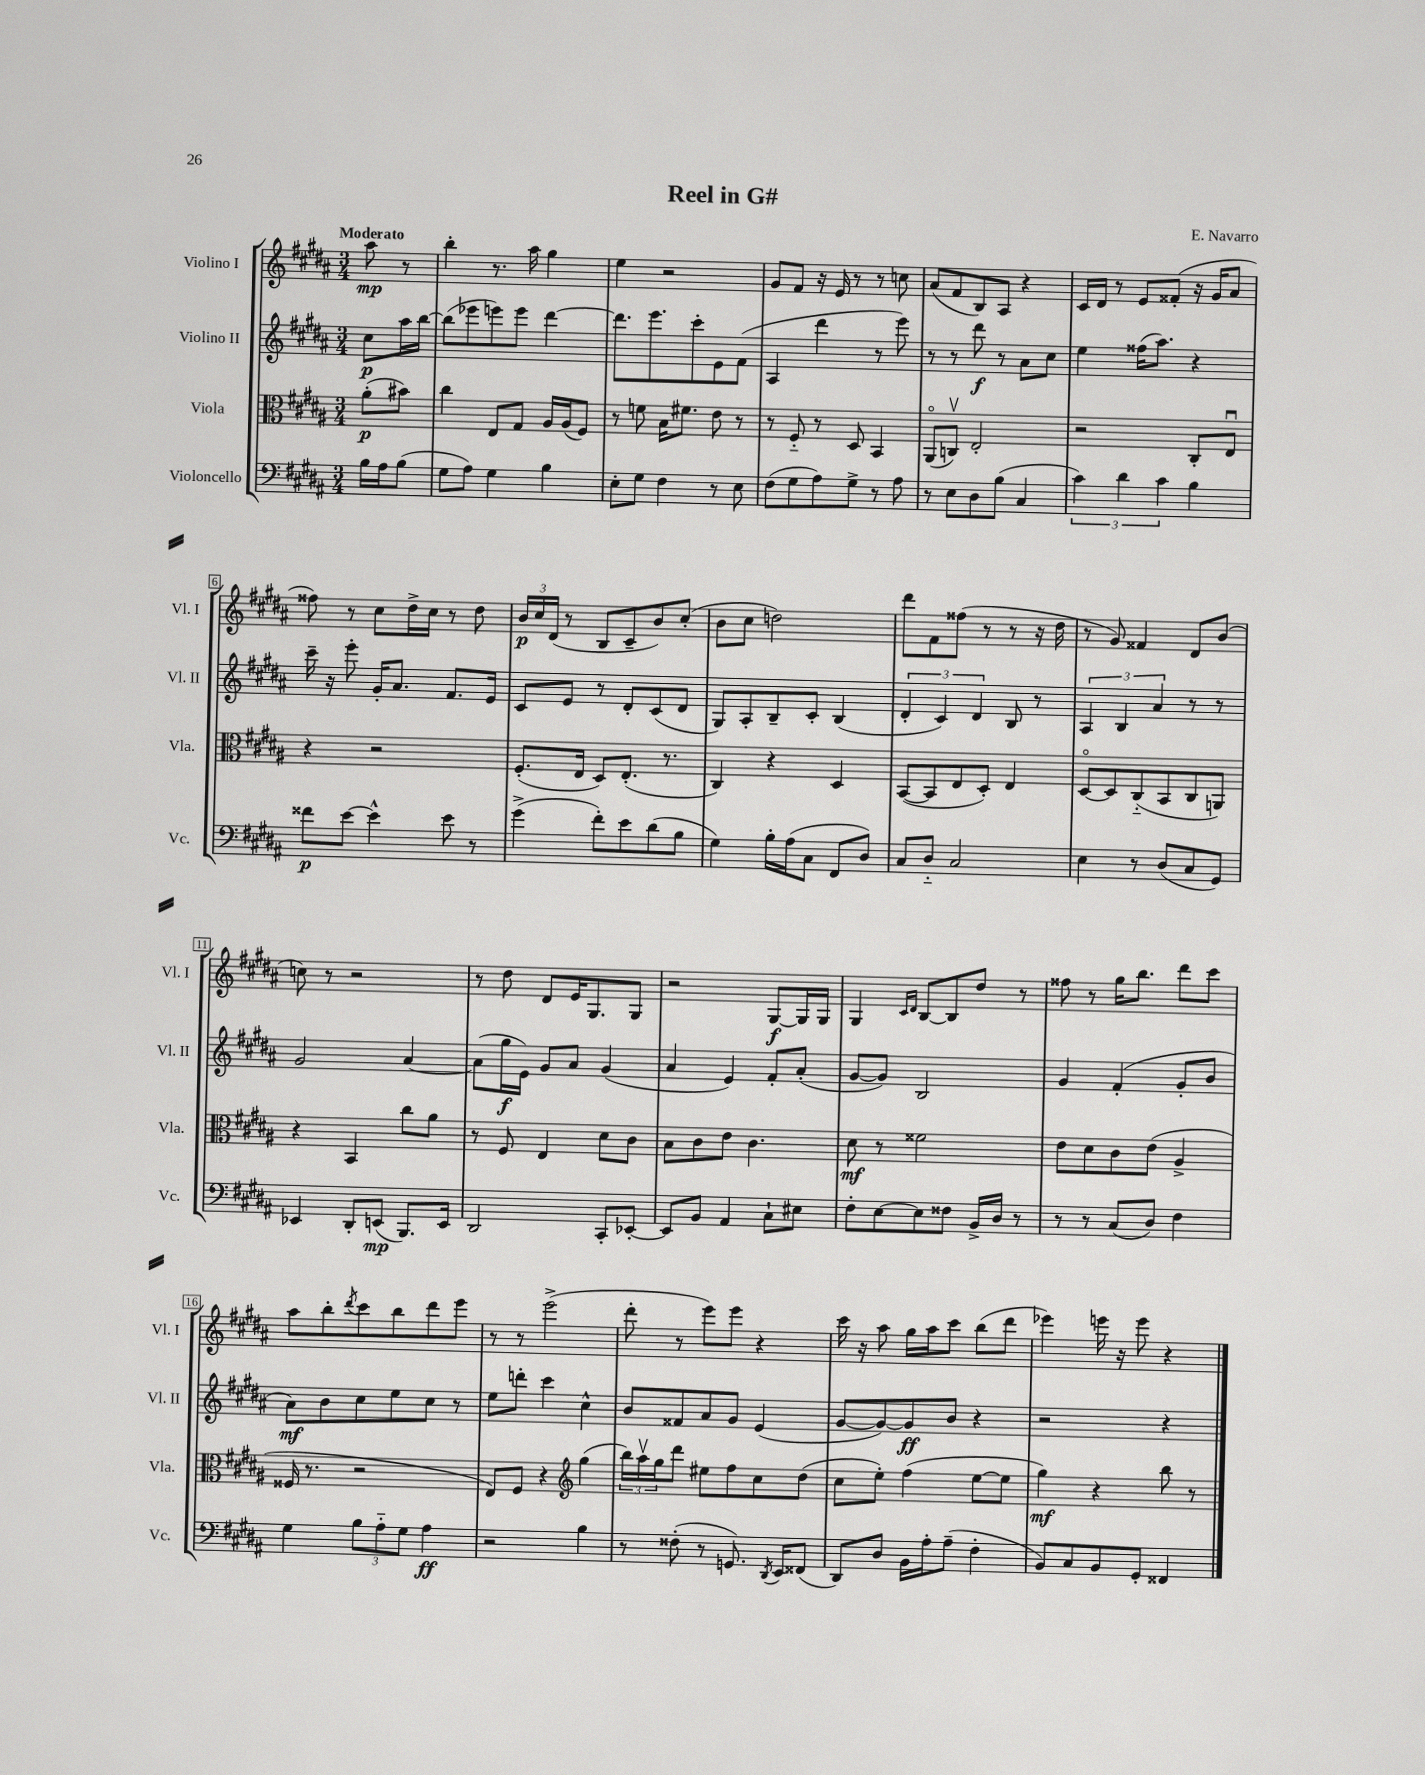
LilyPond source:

\header { title = "Reel in G#" composer = "E. Navarro" }
<<
\new StaffGroup <<
\new Staff = "s0" \with { instrumentName = "Violino I" shortInstrumentName = "Vl. I" } {
    \clef treble \key b \major \numericTimeSignature \time 3/4 \partial 4 \tempo "Moderato"
    ais''8\mp r8 |
    b''4-. r8. ais''16 gis''4 |
    e''4 r2 |
    gis'8 fis'8 r16 e'16 r8 r8 c''8 |
    ais'8( fis'8 b8) ais8 r4 |
    cis'16 dis'16 r8 e'8 fisis'8-.( r16 gis'16 ais'8 |
    fisis''8) r8 cis''8 dis''16-> cis''16 r8 dis''8 |
    \tuplet 3/2 { b'16\p cis''16 dis'16( } r8 b8 cis'8-- b'8) cis''8-.( |
    b'8 cis''8 d''2) |
    dis'''8 fis'8 fisis''8( r8 r8 r16 dis''16 |
    r8 gis'8) fisis'4 dis'8 b'8( |
    c''8) r8 r2 |
    r8 dis''8 dis'8 e'16 gis8. gis8 |
    r2 gis8~\f gis16 gis16 |
    gis4 \grace { cis'16 dis'16 } b8~ b8 dis''8 r8 |
    fisis''8 r8 gis''16 b''8. dis'''8 cis'''8 |
    ais''8 b''8-. \acciaccatura { dis'''8 } cis'''8 b''8 dis'''8 e'''8 |
    r8 r8 e'''2->( |
    dis'''8-. r8 e'''8) e'''8 r4 |
    cis'''16 r16 ais''8 gis''16 ais''16 cis'''8 b''8( dis'''8 |
    ees'''4) e'''16 r16 e'''8 r4 \bar "|." |
}
\new Staff = "s1" \with { instrumentName = "Violino II" shortInstrumentName = "Vl. II" } {
    \clef treble \key b \major \numericTimeSignature \time 3/4 \partial 4
    cis''8\p ais''16 b''16~ |
    b''8( ees'''8 e'''8) e'''8 dis'''4~ |
    dis'''8. e'''8. cis'''8-. e'8 fis'8( |
    ais4 dis'''4 r8 e'''8) |
    r8 r8 dis'''8\f r8 ais'8 cis''8 |
    e''4 fisis''16( ais''8.) r4 |
    cis'''16-- r16 e'''8-. gis'16-. ais'8. fis'8. e'16 |
    cis'8 e'8 r8 dis'8-. cis'8( dis'8 |
    gis8) ais8-. b8-- cis'8-. b4( |
    \tuplet 3/2 { dis'4-. cis'4) dis'4 } b8 r8 |
    \tuplet 3/2 { ais4 b4 ais'4 } r8 r8 |
    gis'2 ais'4~ |
    ais'8( gis''16\f e'16) gis'8 ais'8 gis'4( |
    ais'4 e'4) fis'8-. ais'8-.( |
    gis'8~ gis'8) b2 |
    gis'4 fis'4-.( gis'8-. b'8 |
    ais'8\mf) b'8 cis''8 e''8 cis''8 r8 |
    e''8 d'''8-. cis'''4 cis''4-^ |
    b'8 fisis'8 ais'8 gis'8 e'4( |
    gis'8~ gis'8~) gis'8\ff b'8 r4 |
    r2 r4 \bar "|." |
}
\new Staff = "s2" \with { instrumentName = "Viola" shortInstrumentName = "Vla." } {
    \clef alto \key b \major \numericTimeSignature \time 3/4 \partial 4
    ais'8-.\p( bis'8) |
    cis''4 e8 gis8 ais16 ais16( fis8) |
    r8 f'8 b16 fis'8. e'8 r8 |
    r8 fis8-_ r8 dis8 b,4 |
    ais,8\flageolet( c8\upbow) e2-. |
    r2 cis8-. e8\downbow |
    r4 r2 |
    fis8.-.( e16 dis8) e8.-.( r8. |
    cis4) r4 dis4 |
    b,8~( b,8 e8 dis8-.) e4 |
    dis8~\flageolet dis8 cis8-_( b,8 cis8 a,8) |
    r4 b,4 cis''8 ais'8 |
    r8 fis8 e4 dis'8 cis'8 |
    b8 cis'8 e'8 cis'4. |
    dis'8\mf r8 fisis'2 |
    e'8 dis'8 cis'8 e'8( ais4-> |
    fisis16 r8. r2 |
    e8) fis8 r4 \clef treble gis''4( |
    \tuplet 3/2 { b''16) ais''16\upbow gis''16 } dis'''8 eis''8 fis''8 cis''8 dis''8( |
    cis''8 e''8-.) fis''4( e''8~ e''8 |
    gis''4\mf) r4 b''8 r8 \bar "|." |
}
\new Staff = "s3" \with { instrumentName = "Violoncello" shortInstrumentName = "Vc." } {
    \clef bass \key b \major \numericTimeSignature \time 3/4 \partial 4
    b16 ais16 b8( |
    gis8 ais8) gis4 b4 |
    e8-. gis8 fis4 r8 e8 |
    fis8( gis8 ais8) gis8-> r8 ais8 |
    r8 e8 dis8 b8( cis4 |
    \tuplet 3/2 { cis'4) dis'4 cis'4 } b4 |
    fisis'8\p e'8~ e'4-^ e'8 r8 |
    gis'4->( fis'8-.) e'8 dis'8( b8 |
    gis4) b16-. ais16( cis8 fis,8 dis8) |
    cis8 dis8-_ cis2 |
    e4 r8 dis8( cis8 gis,8) |
    ees,4 dis,8-. e,8\mp( b,,8.) e,16 |
    dis,2 cis,8-. ees,8~-. |
    ees,8 b,8 ais,4 cis8-! eis8 |
    fis8-. e8~ e8 fisis8 b,16-> dis16 r8 |
    r8 r8 cis8( dis8) fis4 |
    gis4 \tuplet 3/2 { b8 ais8-_ gis8 } ais4\ff |
    r2 b4 |
    r8 fisis8-.( r8 g,8.) \acciaccatura { dis,8 } e,16 fisis,8( |
    dis,8) dis8 b,16 ais16-. ais8--( fis4-. |
    b,8) cis8 b,8 gis,8-. fisis,4 \bar "|." |
}
>>
>>
\layout { \context { \Score \override BarNumber.stencil = #(make-stencil-boxer 0.1 0.3 ly:text-interface::print) } }
